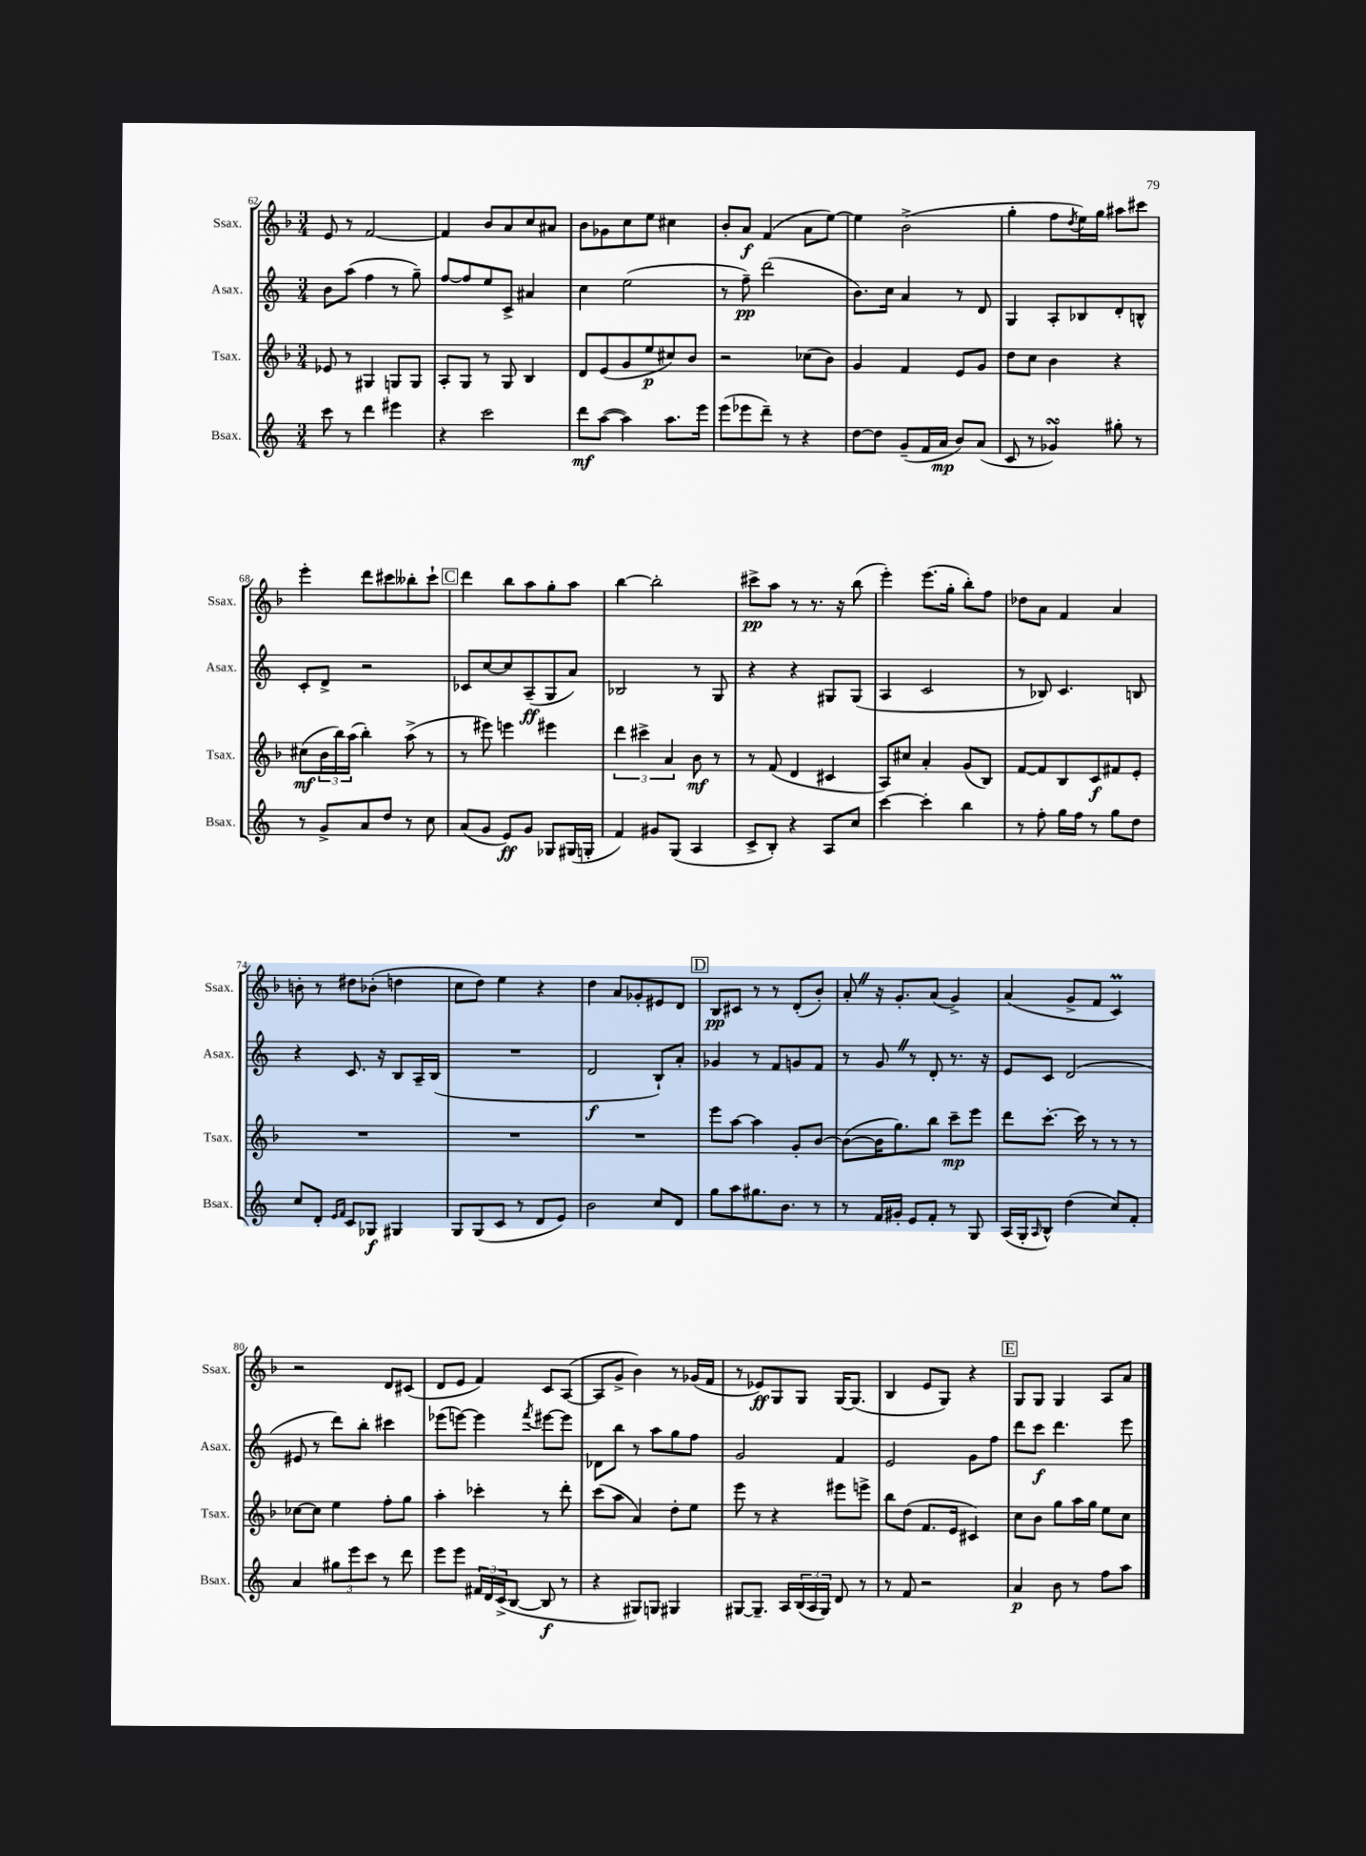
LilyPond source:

<<
\new StaffGroup <<
\new Staff = "s0" \with { instrumentName = "Ssax." shortInstrumentName = "Ssax." } {
    \clef treble \key f \major \numericTimeSignature \time 3/4
    e'8 r8 f'2~ |
    f'4 bes'8 a'8 c''8 ais'8 |
    bes'8 ges'8 c''8 e''8 cis''4 |
    bes'8-. a'8\f f'4( a'8 e''8~) |
    e''4 bes'2->( |
    g''4-. f''8 \acciaccatura { d''8 } e''16) g''16 ais''8 cis'''8 |
    e'''4-. d'''8 cis'''8 beses''8-. cis'''8-! |
    \mark \markup { \box "C" } d'''4 bes''8 a''8 g''8-. a''8 |
    bes''4~ bes''2-. |
    cis'''8->\pp a''8 r8 r8. r16 bes''8( |
    e'''4-.) e'''8.( g''16-. bes''8-.) f''8 |
    des''8 a'8 f'4 a'4 |
    b'8-. r8 dis''8 bes'8-.( d''4 |
    c''8 d''8) e''4 r4 |
    d''4 a'8 ges'8-. eis'8 d'8 |
    \mark \markup { \box "D" } bes8\pp cis'8 r8 r8 d'8-.( bes'8-.) |
    a'8-. \once \override BreathingSign.text = \markup { \musicglyph "scripts.caesura.straight" } \breathe r16 g'8.-. a'8( g'4->) |
    a'4( g'8-> f'8 c'4\prall) |
    r2 d'8 cis'8( |
    d'8 e'8 f'4) c'8 a8~( |
    a8 g'8-> bes'4) r8 ges'16( f'16 |
    r8 ees'8\ff) g8 g8 g16~ g8.( |
    bes4 e'8 g8) r4 |
    \mark \markup { \box "E" } g8 g8 g4 a8 a'8 \bar "|." |
}
\new Staff = "s1" \with { instrumentName = "Asax." shortInstrumentName = "Asax." } {
    \clef treble \key c \major \numericTimeSignature \time 3/4
    b'8 a''8( f''4 r8 g''8--) |
    f''8~ f''8 e''8 c'8-> ais'4 |
    c''4 e''2( |
    r8 f''8--\pp) d'''2( |
    b'8.) c''16 a'4 r8 d'8 |
    g4 a8-. bes8 d'8-. b8-^ |
    c'8-. d'8-> r2 |
    \mark \markup { \box "C" } ces'8 c''8~ c''8 a8--\ff( g8 a'8) |
    bes2 r8 g8 |
    r4 r4 gis8 gis8( |
    a4 c'2 |
    r8 bes8) c'4. b8 |
    r4 c'8. r16 b8 a16-- b16( |
    R2. |
    d'2\f b8-!) a'8-. |
    \mark \markup { \box "D" } ges'4 r8 f'8 g'8 f'8 |
    r8 g'8 \once \override BreathingSign.text = \markup { \musicglyph "scripts.caesura.straight" } \breathe r8 d'8-. r8. r16 |
    e'8 c'8 d'2( |
    eis'8 r8 d'''8) b''8-. cis'''4 |
    ees'''8( e'''8~) e'''4 \acciaccatura { f'''8 } eis'''8~ eis'''8 |
    des'8 b''8 r8 a''8 g''8 f''8 |
    g'2 f'4 |
    e'2 g'8 f''8 |
    \mark \markup { \box "E" } d'''8 c'''8\f d'''4. e'''8 \bar "|." |
}
\new Staff = "s2" \with { instrumentName = "Tsax." shortInstrumentName = "Tsax." } {
    \clef treble \key f \major \numericTimeSignature \time 3/4
    ees'8 r8 gis4 g8 g8 |
    a8-. g8 r8 g8 bes4 |
    d'8 e'8( g'8 e''8\p cis''8) bes'8 |
    r2 ces''8( bes'8) |
    g'4 f'4 e'8 g'8 |
    d''8 c''8 bes'4 r4 |
    cis''8\mf( \tuplet 3/2 { bes'16 bes''16) a''16( } bes''4-.) a''8->( r8 |
    \mark \markup { \box "C" } r8 eis'''8) e'''4 eis'''4 |
    \tuplet 3/2 { d'''4 cis'''4-> a'4 } bes'8\mf r8 |
    r8 f'8( d'4 cis'4 |
    a8) cis''8 a'4-. g'8( bes8) |
    f'8~ f'8 bes8 c'8\f fis'8 e'8-. |
    R2. |
    R2. |
    R2. |
    \mark \markup { \box "D" } e'''8 a''8~ a''4 g'8-. bes'8~ |
    bes'8~( bes'16 g''8.) bes''8 c'''8--\mp e'''8 |
    d'''8 c'''8.~-. c'''16 r8 r8 r8 |
    ces''8~ ces''8 e''4 f''8-. g''8 |
    a''4-. ces'''4-. r8 d'''8-. |
    c'''8( a''8 a'4) d''8-. e''8 |
    e'''8 r8 r4 eis'''8 e'''8-> |
    bes''8 d''8( f'8. e'16 cis'4) |
    \mark \markup { \box "E" } c''8 bes'8 g''8 a''16 g''16 e''8 c''8 \bar "|." |
}
\new Staff = "s3" \with { instrumentName = "Bsax." shortInstrumentName = "Bsax." } {
    \clef treble \key c \major \numericTimeSignature \time 3/4
    c'''8 r8 d'''4 eis'''4 |
    r4 c'''2 |
    d'''8\mf a''8~( a''4) a''8. e'''16 |
    e'''8( ees'''8 d'''8--) r8 r4 |
    d''8~ d''8 g'8--( f'16 a'16\mp b'8) a'8( |
    c'8 r8 ges'4\turn) gis''8-. r8 |
    r8 g'8-> a'8 d''8 r8 c''8 |
    \mark \markup { \box "C" } a'8( g'8 e'8\ff) g'8 ges8 gis16( g16-. |
    f'4) gis'8 g8( a4 |
    c'8-> b8-.) r4 a8 c''8 |
    c'''4~ c'''4-. b''4 |
    r8 f''8-. g''16 f''16 r8 g''8 d''8 |
    c''8 d'8-. \grace { e'16 f'16 } c'8 ges8\f gis4 |
    g8 g8( c'8 r8 d'8 e'8) |
    b'2 c''8 d'8 |
    \mark \markup { \box "D" } g''8 a''8 gis''8. b'8. r8 |
    r8 f'16 gis'16-. e'8 f'8-. r8 g8 |
    a16( g16-. \grace { a16 } b8-^) d''4( c''8) f'8-. |
    a'4 \tuplet 3/2 { gis''8 e'''8 c'''8 } r8 d'''8 |
    e'''8 e'''8 \tuplet 3/2 { fis'16 d'16 c'16->( } b8~ b8\f r8 |
    r4 gis8) g8 gis4 |
    gis8~ gis8.-- a16 \tuplet 3/2 { b16( a16 gis16) } d'8 r8 |
    r8 f'8 r2 |
    \mark \markup { \box "E" } a'4\p b'8 r8 f''8 a''8 \bar "|." |
}
>>
>>
\layout { \context { \Score currentBarNumber = #62 } }
